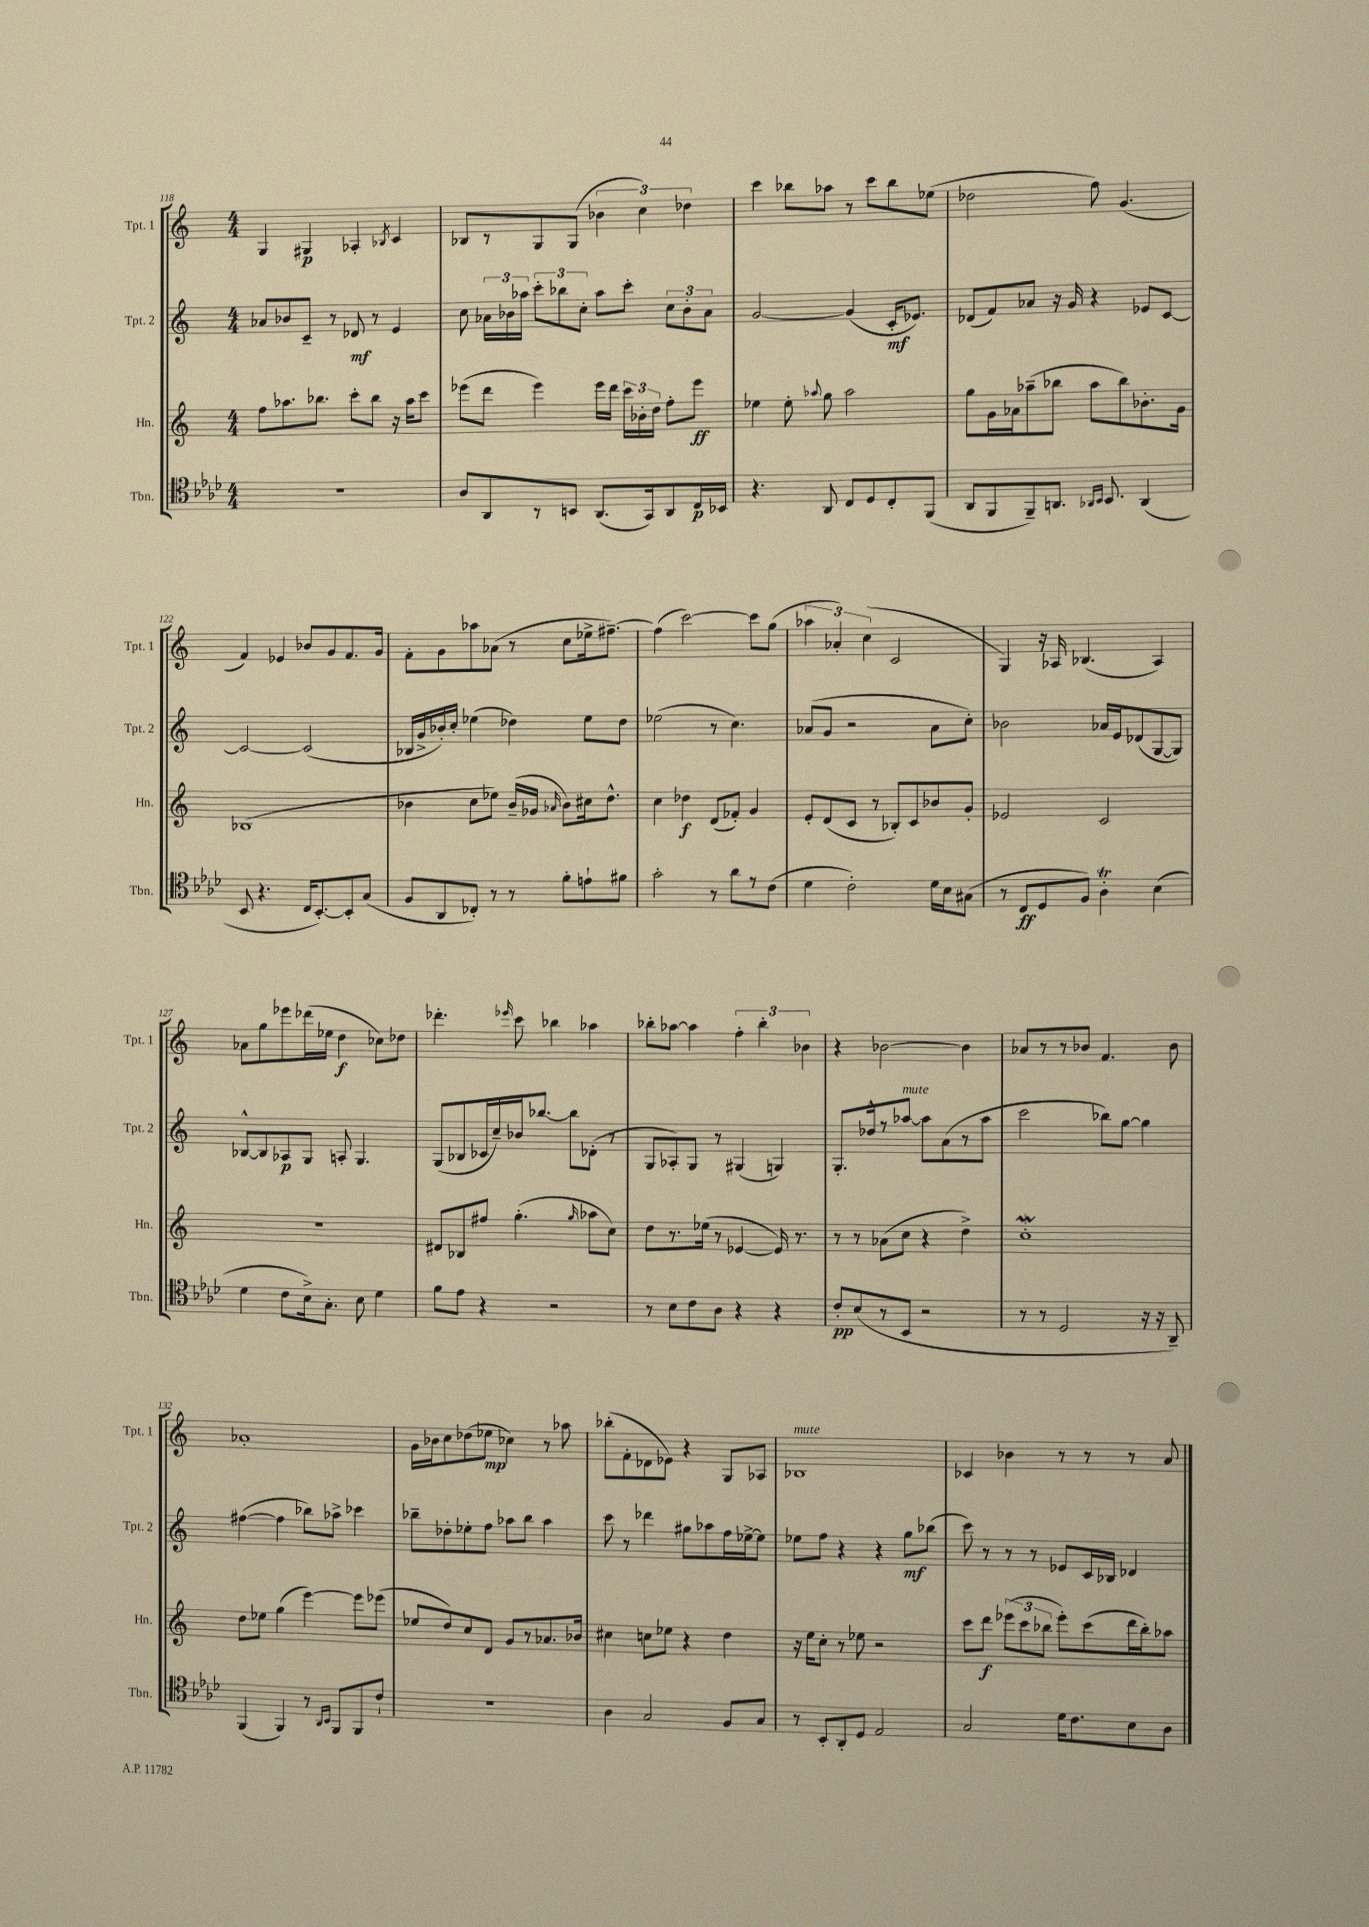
<<
\new StaffGroup <<
\new Staff = "s0" \with { instrumentName = "Tpt. 1" shortInstrumentName = "Tpt. 1" } {
    \clef treble \key c \major \numericTimeSignature \time 4/4
    \autoBeamOff g4 gis4\p aes4-. \acciaccatura { bes8 } c'4 |
    bes8[ r8 g8 g8]( \tuplet 3/2 { bes'4 c''4) des''4 } |
    c'''4 bes''8[ aes''8] r8 c'''8[ bes''8 ees''8]( |
    des''2 f''8) g'4.( |
    f'4) ees'4 bes'8[ g'8 f'8. g'16] |
    f'8[-. g'8 aes''8 aes'8]( r8 c''8[ ees''16-> fis''8.]~--) |
    fis''4( c'''2~) c'''8[ g''8]( |
    \tuplet 3/2 { aes''4 aes'4-.) c''4( } c'2 |
    g4) r16 aes16 bes4.( aes4) |
    aes'8[ g''8 ees'''8 des'''16( ees''16] d''4\f ces''8[) des''8] |
    des'''4.-. \grace { ees'''16 } c'''8 bes''4 aes''4 |
    bes''8[-. aes''8]~ aes''4 \tuplet 3/2 { f''4-. bes''4-. bes'4 } |
    r4 bes'2~ bes'4 |
    aes'8[ r8 r8 bes'8] f'4. bes'8 |
    aes'1-. |
    g'16[ bes'16 c''8 des''8( ees''8]\mp ces''4) r8 aes''8 |
    bes''8[-.( f'8-. des'8 ees'8]) r4 g8[ aes8] |
    bes1^\markup { \italic "mute" } |
    ces'4 bes'4 r8 r8 r8 a'8 \bar "|." |
}
\new Staff = "s1" \with { instrumentName = "Tpt. 2" shortInstrumentName = "Tpt. 2" } {
    \clef treble \key c \major \numericTimeSignature \time 4/4
    \autoBeamOff aes'8[ bes'8 c'8]-- r8 des'8\mf r8 e'4 |
    c''8 \tuplet 3/2 { aes'16[ bes'16 aes''16] } \tuplet 3/2 { c'''8[-. bes''8 c''8]-. } aes''8[ c'''8]-. \tuplet 3/2 { c''8[ bes'8-. aes'8] } |
    g'2~ g'4( c'16[-.\mf ees'8.]) |
    des'8[( f'8) aes'8] r16 g'16 r4 ees'8[ c'8]~ |
    c'2~ c'2( |
    bes16[ g'16-> bes'16-.) c''16]-. ees''4( des''4) ees''8[ des''8] |
    ees''2( r8 c''4.) |
    aes'8[( g'8] r2 aes'8[ c''8]-.) |
    bes'2 aes'16[ e'16 des'8( g8~ g8]) |
    bes8[~-^ bes8 aes8\p g8] a8-. g4. |
    g8[( bes8 ces'16 c''16--) bes'16 bes''8.]~ bes''8[ des'8]-.( r8 |
    g8[ aes8-.) g8] r8 gis4( g4) |
    g8.[-. des''16-^ r8 aes''8]~^\markup { \italic "mute" } aes''8[ a'8( r8 aes''8] |
    c'''2 bes''8[) g''8]~ g''4 |
    fis''4~( fis''4 bes''8[) aes''8]-> ces'''4 |
    bes''8[-- des''8-. ees''8-. f''8] aes''8[ bes''8] aes''4 |
    c'''8 r8 des'''4 gis''8[ aes''8 f''16 ees''16~-> ees''8] |
    ees''8[ f''8] r4 r4 g''8[\mf bes''8]( |
    c'''8) r8 r8 r8 ees'8[ c'16 bes16] des'4 \bar "|." |
}
\new Staff = "s2" \with { instrumentName = "Hn." shortInstrumentName = "Hn." } {
    \clef treble \key c \major \numericTimeSignature \time 4/4
    \autoBeamOff f''8[ aes''8. bes''8.] c'''8[-. bes''8] r16 aes''16[ c'''8] |
    ees'''8[( d'''8] ees'''4) ees'''16[ d'''16] \tuplet 3/2 { c'''16[ bes'16-. d''16] } f''8[-. ees'''8]\ff |
    ees''4 ees''8-. \appoggiatura { aes''8 } g''8 aes''2 |
    g''8[ g'16 aes'16 aes''8--( bes''8] aes''8[ bes''8) bes'8.-. g'16] |
    bes1( |
    bes'4 c''8[ ees''8]) bes'16[--( ges'16] \grace { aes'16 } bes'8[) cis''16 d''8.]-^ |
    c''4 des''4\f d'8[( fes'8]-.) g'4 |
    e'8[-. d'8( c'8] r8 bes8[-.) c'8 bes'8 g'8]-. |
    ees'2 c'2 |
    R1 |
    dis'8[ bes8 fis''8] g''4.-.( \grace { g''16 } aes''8[ c''8]) |
    d''8[ r8. ees''16]( r8 ees'4~ ees'16) r8. |
    r8 r8 aes'8[( c''8] r4 d''4->) |
    c''1-.\mordent |
    d''8[ ees''8] g''4( e'''4~) e'''8[ ees'''8]( |
    ees''8[ d''8) c''8 d'8] g'8[ r8 aes'8. bes'16] |
    cis''4 c''8[ ees''8] r4 d''4 |
    r16 e''16[ c''8]-. r8 ees''8 r2 |
    c'''8[ d'''8]\f \tuplet 3/2 { ees'''8[( c'''8 bes''8] } ees'''8[-.) c'''8( d'''16 bes''16-.) aes''8] \bar "|." |
}
\new Staff = "s3" \with { instrumentName = "Tbn." shortInstrumentName = "Tbn." } {
    \clef tenor \key aes \major \numericTimeSignature \time 4/4
    \autoBeamOff R1 |
    aes8[ aes,8 r8 b,8] aes,8.[( g,16) aes,8 c16\p bes,16] |
    r4. aes,8 c8[ des8 c8-. f,8]( |
    aes,8[ f,8 f,8--) a,8.] \grace { aes,16[ bes,16] } bes,8. aes,4( |
    bes,8 r4. c16[ bes,8.~-.) bes,8-. g8]( |
    f8[ aes,8 ces8]-.) r8 r8 f'8[-. e'8-! fis'8] |
    g'2-. r8 aes'8[ r8 c'8]( |
    des'4 c'2-.) des'16[ bes16 gis8]( |
    r8 c8[\ff des8 f8]) aes4-.\trill bes4( |
    des'4 c'8[ bes16->) g8.]-. bes8 des'4 |
    f'8[ ees'8] r4 r2 |
    r8 bes8[ c'8 aes8] r4 r4 |
    c'8[-.\pp bes8( r8 bes,8] r2 |
    r8 r8 des2 r16 r16 aes,8--) |
    f,4( f,4) r8 \grace { aes,16[ bes,16] } f,8[ f,8 c'8]-! |
    r1 |
    aes4 g2 f8[ g8] |
    r8 bes,8[-. aes,8-. des8] ees2 |
    g2 des'16[ c'8. bes8 aes8] \bar "|." |
}
>>
>>
\layout { \context { \Score currentBarNumber = #118 } }
